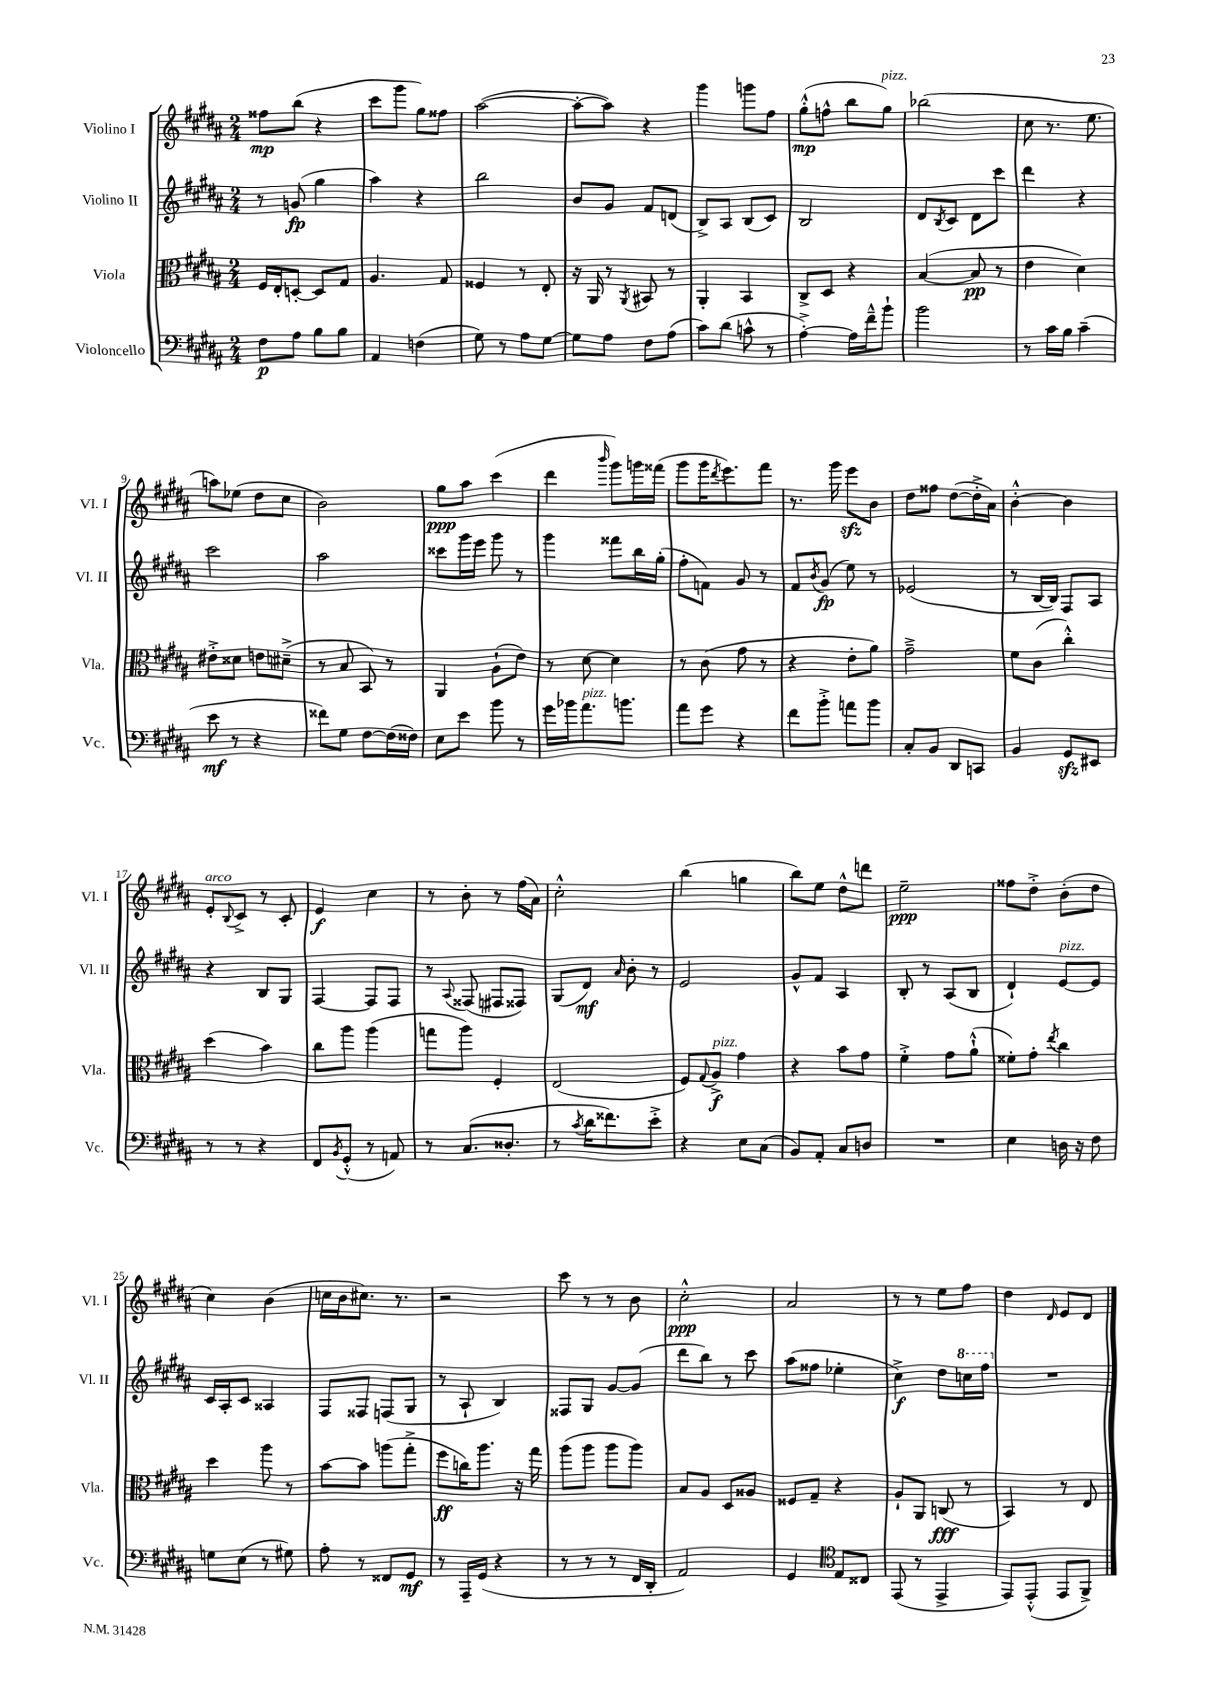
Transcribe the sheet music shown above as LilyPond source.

<<
\new StaffGroup <<
\new Staff = "s0" \with { instrumentName = "Violino I" shortInstrumentName = "Vl. I" } {
    \clef treble \key b \major \numericTimeSignature \time 2/4
    fisis''8\mp b''8( r4 |
    cis'''8 gis'''8 gis''8) fisis''8 |
    ais''2~( |
    ais''8~-. ais''8) r4 |
    gis'''4 g'''8 fis''8 |
    gis''8-.-^\mp( f''8-^ b''8 gis''8^\markup { \italic "pizz." }) |
    bes''2( |
    cis''8 r8. e''8. |
    a''8) ees''8( dis''8 cis''8 |
    b'2) |
    gis''8\ppp ais''8 cis'''4( |
    dis'''4 \grace { b'''16 } gis'''8) g'''16 fisis'''16( |
    gis'''8 gis'''16 \acciaccatura { dis'''8 } e'''8.) fis'''8 |
    r8. gis'''16 e'''8\sfz b'8 |
    dis''8 fisis''8 dis''8~( dis''16-.-> ais'16) |
    b'4~-.-^ b'4 |
    e'8-.^\markup { \italic "arco" } \appoggiatura { b8 } cis'8-> r8 cis'8-. |
    e'4\f cis''4 |
    r8 b'8-. r8 fis''16( ais'16) |
    cis''2-.-^ |
    b''4( g''4 |
    b''8) e''8 dis''8-^ d'''8 |
    e''2--\ppp |
    fisis''8 dis''8-.-> b'8-.( dis''8 |
    cis''4) b'4( |
    c''16 b'16 cis''8.) r8. |
    r2 |
    cis'''8 r8 r8 b'8 |
    cis''2-.-^\ppp |
    ais'2 |
    r8 r8 e''8 fis''8 |
    dis''4 \grace { dis'16 } e'8 dis'8 \bar "|." |
}
\new Staff = "s1" \with { instrumentName = "Violino II" shortInstrumentName = "Vl. II" } {
    \clef treble \key b \major \numericTimeSignature \time 2/4
    r8 g'8\fp( gis''4 |
    ais''4) r4 |
    b''2 |
    b'8 gis'8 fis'8 d'8( |
    b8->) ais8 b8( cis'8) |
    b2 |
    dis'8 \acciaccatura { b8 } cis'8 dis'8 cis'''8 |
    dis'''4 r4 |
    cis'''2 |
    ais''2 |
    cisis'''8 gis'''16 e'''16 gis'''8 r8 |
    gis'''4 fisis'''8 b''16 gis''16-.( |
    fis''8-. f'8) gis'8 r8 |
    fis'8 \acciaccatura { b'8 } gis'8\fp( e''8) r8 |
    ees'2( |
    r8 b16~ b16) fis8 ais8 |
    r4 b8 gis8 |
    fis4~ fis8 fis8 |
    r8 \appoggiatura { ais8 } fisis8( fis8 fisis8) |
    gis8( dis'8\mf) \grace { ais'16 } b'8-. r8 |
    e'2 |
    gis'8-^ fis'8 ais4 |
    b8-. r8 ais8( b8 |
    dis'4-!) e'8~^\markup { \italic "pizz." } e'8 |
    cis'16 ais16-. cis'8 aisis4 |
    fis8 fisis8 f8( gis8 |
    r8 ais8-! b4) |
    fisis8 gis8 gis'8~ gis'8( |
    dis'''8 b''8) r8 cis'''8 |
    ais''8( fisis''8 ees''4-. |
    cis''4->\f) dis''8 \ottava #1 c'''16 fis'''16 \ottava #0 |
    R2 \bar "|." |
}
\new Staff = "s2" \with { instrumentName = "Viola" shortInstrumentName = "Vla." } {
    \clef alto \key b \major \numericTimeSignature \time 2/4
    fis16 e16-. d8~-. d8 gis8 |
    ais4. gis8 |
    fisis4 r8 e8-. |
    r16 ais,16 r8 \acciaccatura { ais,8 } bis,8 r8 |
    ais,4-. b,4 |
    cis8-> dis8 r4 |
    b4~( b8\pp r8 |
    e'4 dis'4) |
    eis'8-.-> disis'8 e'8 dis'8--->( |
    r8 b8 b,8) r8 |
    ais,4 ais8-!( e'8) |
    r8 dis'8~ dis'4 |
    r8 cis'8( gis'8 r8 |
    r4 e'8-. ais'8) |
    gis'2---> |
    fis'8 cis'8( cis''4-.-^) |
    dis''4( b'4) |
    cis''8 ais''8 ais''4( |
    g''8 ais''8) fis4-. |
    e2( |
    fis8) \appoggiatura { gis8 } ais8->\f^\markup { \italic "pizz." } gis'4 |
    r4 b'8 gis'8 |
    fis'4-.-> gis'8 ais'8-!-^( |
    fisis'8-.) gis'8-. \acciaccatura { e''8 } cis''4 |
    dis''4 ais''8 r8 |
    b'8~ b'8 a''8( gis''8-.-> |
    fis''8\ff c''16) ais''8. r16 gis''16 |
    ais''8( ais''8 ais''8 ais''8) |
    b8 ais8 dis8 aisis8 |
    fisis8 gis8-- r4 |
    ais8-! ais,8 c8\fff( r8 |
    b,4) r8 e8 \bar "|." |
}
\new Staff = "s3" \with { instrumentName = "Violoncello" shortInstrumentName = "Vc." } {
    \clef bass \key b \major \numericTimeSignature \time 2/4
    fis8\p ais8 b8 b8 |
    ais,4 f4( |
    gis8) r8 ais8 gis8~ |
    gis8 ais8 fis8 ais8( |
    cis'8) dis'8( c'8-^ r8 |
    ais4~-.->) ais16 fis'16---^ b'8-! |
    b'2 |
    r8 cis'16 b16 cis'4--( |
    e'8\mf r8 r4 |
    fisis'8) gis8 fis8~ fis16( fisis16) |
    e8 e'8 b'8 r8 |
    gis'16 bes'16 ais'8.^\markup { \italic "pizz." } b'8. |
    ais'8 gis'8 r4 |
    fis'8 b'8-.-> a'8 b'8 |
    cis8-. b,8 dis,8 c,8 |
    b,4 gis,8\sfz eis,8 |
    r8 r8 r4 |
    fis,8 \acciaccatura { b,8 } gis,8-.-^( r8 a,8) |
    r8 cis8.( disis8.-. |
    r8 \acciaccatura { cis'8 } dis'16 fisis'8.) e'8-.-> |
    r4 e8 cis8( |
    b,8) ais,8-. cis8 d8 |
    R2 |
    e4 d16 r16 fis8 |
    g8 e8( r8 gis8) |
    ais8-. r8 fisis,8 gis,8\mf |
    r8 ais,,16-- gis,16( r4 |
    r8 r8 r8 fis,16 dis,16-. |
    ais,2) |
    gis,4 \clef tenor e8 cisis8 |
    e,8( r8 e,4-> |
    e,8) e,8-.-^( e,8 fis,8->) \bar "|." |
}
>>
>>
